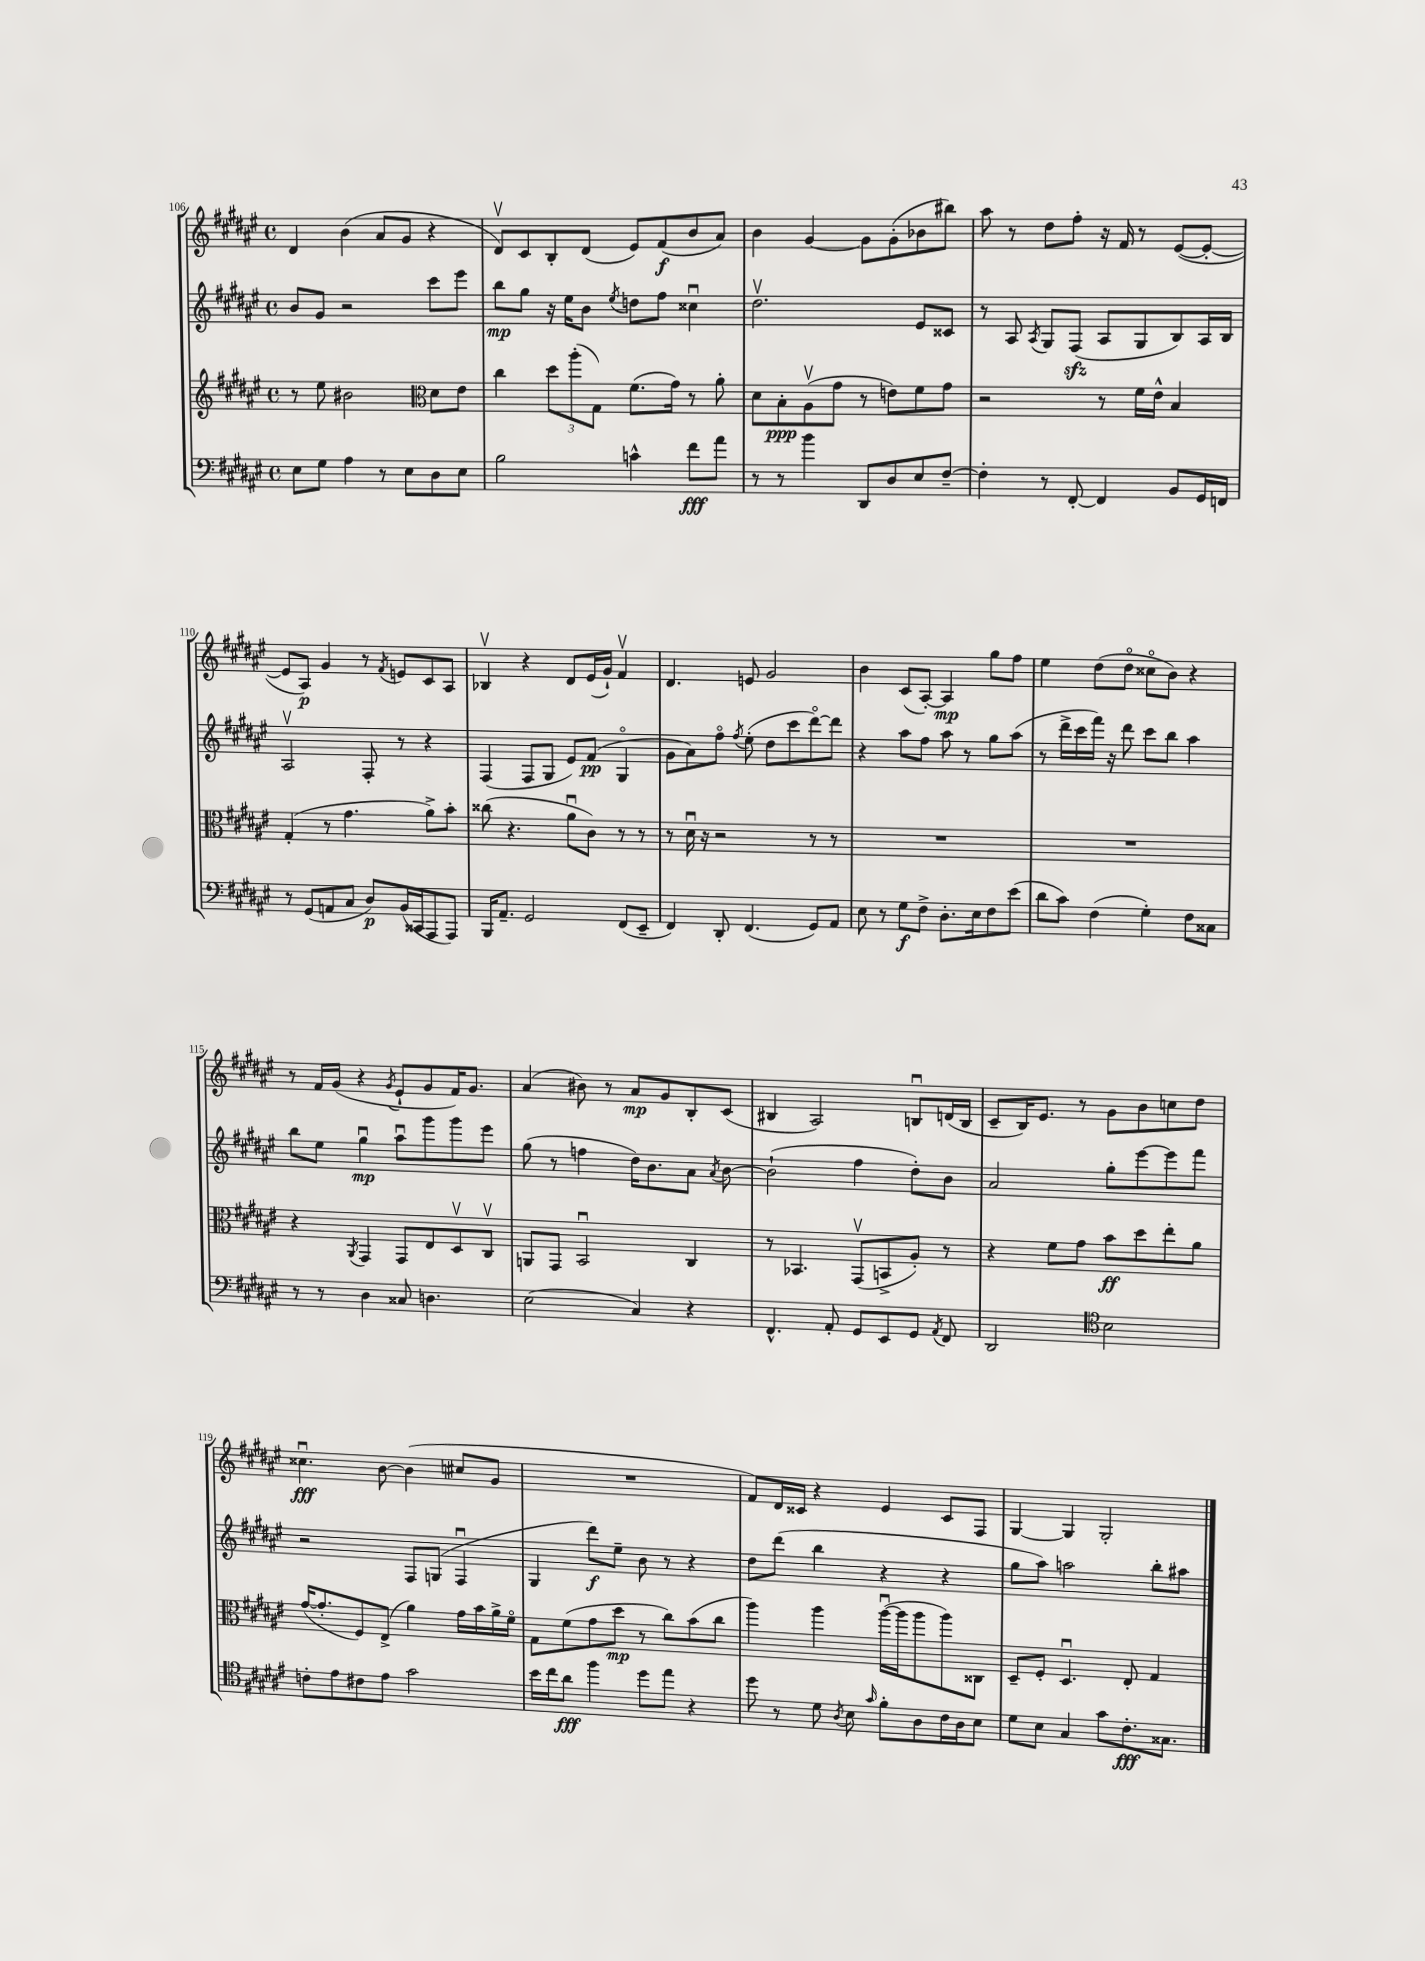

**kern	**kern	**kern	**kern
*staff4	*staff3	*staff2	*staff1
*clefF4	*clefG2	*clefG2	*clefG2
*k[f#c#g#d#a#e#]	*k[f#c#g#d#a#e#]	*k[f#c#g#d#a#e#]	*k[f#c#g#d#a#e#]
*M4/4	*M4/4	*M4/4	*M4/4
*met(c)	*met(c)	*met(c)	*met(c)
8E#\L	8r	8b/L	4d#/
8G#\J	8ee#\	8g#/J	.
4A#\	2b#\	2r	(4b\
8r	.	.	8a#/L
8E#\L	.	.	8g#/J
*	*clefC3	*	*
8D#\	8d#\L	8ccc#\L	4r
8E#\J	8e#\J	8eee#\J	.
=	=	=	=
2B\	4cc#\	8bb\L	8d#v/L)
.	.	8gg#\J	8c#/
.	12dd#\L	16r	8B'/
.	.	16ee#\LK	.
.	(12aa#'\	.	.
.	.	8b\J	(8d#/J
.	12G#\J)	.	.
.	.	8qee#/	.
4c^^\	(8.f#\L	8dd\L	8e#/L)
.	.	8ff#\J	(8f#/
.	16g#\Jk)	.	.
8f#\L	8r	4cc##u\	8b/
8a#\J	8a#'\	.	8a#/J)
=	=	=	=
8r	8d#\L	2.dd#v\	4b\
8r	8B'\	.	.
4b\	(8A#v\	.	[4g#/
.	8g#\J	.	.
8DD#/L	8r	.	8g#\]L
8D#/	8e\L)	.	(8g#'\
8E#/	8f#\	8e#/L	8b-\
[8F#~/J	8g#\J	8c##/J	8bb#\J)
=	=	=	=
4F#'\]	2r	8r	8aa#\
.	.	8A#/	8r
.	.	8qA#/	.
8r	.	8G#/L	8dd#\L
[8FF#'/	.	(8F#/J	8ff#'\J
4FF#/]	8r	8A#/L	16r
.	.	.	16f#/
.	16f#\LL	8G#/	8r
.	16e#^^\JJ	.	.
8BB/L	4B/	8B/)	([8e#/L
16GG#/L	.	16A#/L	8e#'/_J
16FF/JJ	.	16B/JJ	.
=	=	=	=
8r	(4G#'/	2A#v/	8e#/]L
(8GG#/L	.	.	8A#/J)
8AA/	8r	.	4g#/
8C#/J	4.g#\	.	.
8D#/L)	.	8F#'/	8r
.	.	.	8qf#/
(16BB/L	.	8r	8e/L
16CC##/J	.	.	.
8AAA#/	8a#^\L)	4r	8c#/
8AAA#/J)	8b'\J	.	8A#/J
=	=	=	=
16BBB/LK	(8cc##\	(4F#/	4B-v/
8.AA#~/J	.	.	.
.	4.r	.	.
2GG#/	.	8F#/L	4r
.	.	8G#/J	.
.	8a#u\L	8e#/L)	8d#/L
.	8c#\J)	(8f#/J	(16e#/L
.	.	.	16g#`/JJ)
(8FF#/L	8r	4G#o/	4f#v/
8EE#~/J	8r	.	.
=	=	=	=
4FF#/)	8r	8g#\L	4.d#/
.	16d#u\	8a#\)	.
.	16r	.	.
8DD#'/	2r	8ff#o\J	.
.	.	8qff#/	.
(4.FF#/	.	(8ee#'\	8e/
.	.	8dd#\L	2g#/
.	.	8ccc#\	.
8GG#/L)	8r	[8ddd#o\)	.
8AA#/J	8r	8ddd#\]J	.
=	=	=	=
8E#\	1r	4r	4b\
8r	.	.	.
8G#\L	.	8aa#\L	(8c#/L
8F#^\J	.	8ff#\J	[8A#'/J)
8.D#'\L	.	8aa#\	4A#/]
.	.	8r	.
16E#\k	.	.	.
8F#\	.	8gg#\L	8gg#\L
(8e#\J	.	(8aa#\J	8ff#\J
=	=	=	=
8d#\L	1r	8r	4ee#\
8c#\J)	.	16ddd#^\LL	.
.	.	16ccc#\	.
(4F#\	.	16fff#\JJ)	(8dd#\L
.	.	16r	.
.	.	8ddd#\	8dd#o\J
4G#'\)	.	8ccc#\L	8cc##o\L
.	.	8bb\J	8b\J)
8F#\L	.	4aa#\	4r
8C##\J	.	.	.
=	=	=	=
8r	4r	8bb\L	8r
8r	.	8ee#\J	16f#/LL
.	.	.	(16g#/JJ
.	8qAA#/	.	.
4D#\	4GG#/	4gg#u\	4r
.	.	.	8qg#/
8C##/	8GG#/L	8aa#u\L	8e#`/L
4.D\	8E#/	8ggg#\	8g#/
.	8D#v/	8ggg#\	16f#/K)
.	.	.	8.g#/J
.	8C#v/J	8eee#\J	.
=	=	=	=
(2E#\	8AA/L	(8gg#\	(4a#/
.	8GG#/J	8r	.
.	2BBu/	4ff\	8b#\)
.	.	.	8r
4C#/)	.	16dd#\LK)	8a#/L
.	.	8.b\	.
.	.	.	8g#/
4r	4C#/	8a#\J	8B'/
.	.	8qa#/	.
.	.	[8b\	(8c#/J
=	=	=	=
4.FF#^^/	8r	(2b`\]	4B#/
.	4.BB-/	.	.
.	.	.	2A#/)
8AA#'/	.	.	.
8GG#/L	(8GG#v/L	4ff#\	.
8EE#/	8BB^/	.	.
8GG#/J	8A#'/J)	8dd#'\L)	8Bu/L
8qAA#/	.	.	.
8FF#/	8r	8b\J	(16d/L
.	.	.	16B/JJ
=	=	=	=
2DD#/	4r	2a#/	8c#~/L
.	.	.	16B/K)
.	.	.	8.e#/J
.	8f#\L	.	.
.	8g#\J	.	8r
*clefC4	*	*	*
2B\	8b\L	8gg#'\L	8g#\L
.	8dd#\	[8eee#\	8b\
.	8ee#'\	8eee#\]	8cc\
.	8a#\J	8fff#\J	8dd#\J
=	=	=	=
8c'\L	([16g#/LK	2r	4.cc##u\
.	8.g#'/]	.	.
8e#\	.	.	.
8c#\	8F#/)	.	.
8e#\J	(8E#^/J	.	[8b\
2g#\	4a#\)	8F#/L	(4b\]
.	.	(8G/J	.
.	16g#\LL	4F#u/	8cc#/L
.	16b\	.	.
.	16a#^\	.	8g#/J
.	16f#o\JJ	.	.
=	=	=	=
16b\LL	8G#\L	4G#/	1r
16cc#\J	.	.	.
8a#\J	(8f#\	.	.
4ff#\	8g#\	8ddd#\L)	.
.	8dd#\J	8ee#~\J	.
8dd#\L	8r	8b\	.
8ee#\J	8cc#\L)	8r	.
4r	(8b\	4r	.
.	8cc#\J	.	.
=	=	=	=
8dd#\	4aa#\)	8dd#\L	8f#/L)
8r	.	(8ddd#\J	16d#/L
.	.	.	16c##/JJ
8d#\	4aa#\	4bb\	4r
8qA#/	.	.	.
8B\	.	.	.
16qqg#/	.	.	.
8f#'\L	([16aa#u\LL	4r	4e#/
.	16aa#\]J	.	.
8A#\	8aa#\	.	.
16c#\L	8aa#\)	4r	8c##/L
16A#\J	.	.	.
8B\J	8C##\J	.	8F#/J
=	=	=	=
8d#\L	8D#~/L	8gg#\L	[4G#/
8B\J	8F#'/J	8aa#\J)	.
4G#/	4.D#u/	2aa\	4G#/]
8g#\L	.	.	2G#'/
8.c#'\	8E#'/	.	.
.	4G#/	8bb'\L	.
8.G##\J	.	.	.
.	.	8aa#\J	.
==	==	==	==
*-	*-	*-	*-
